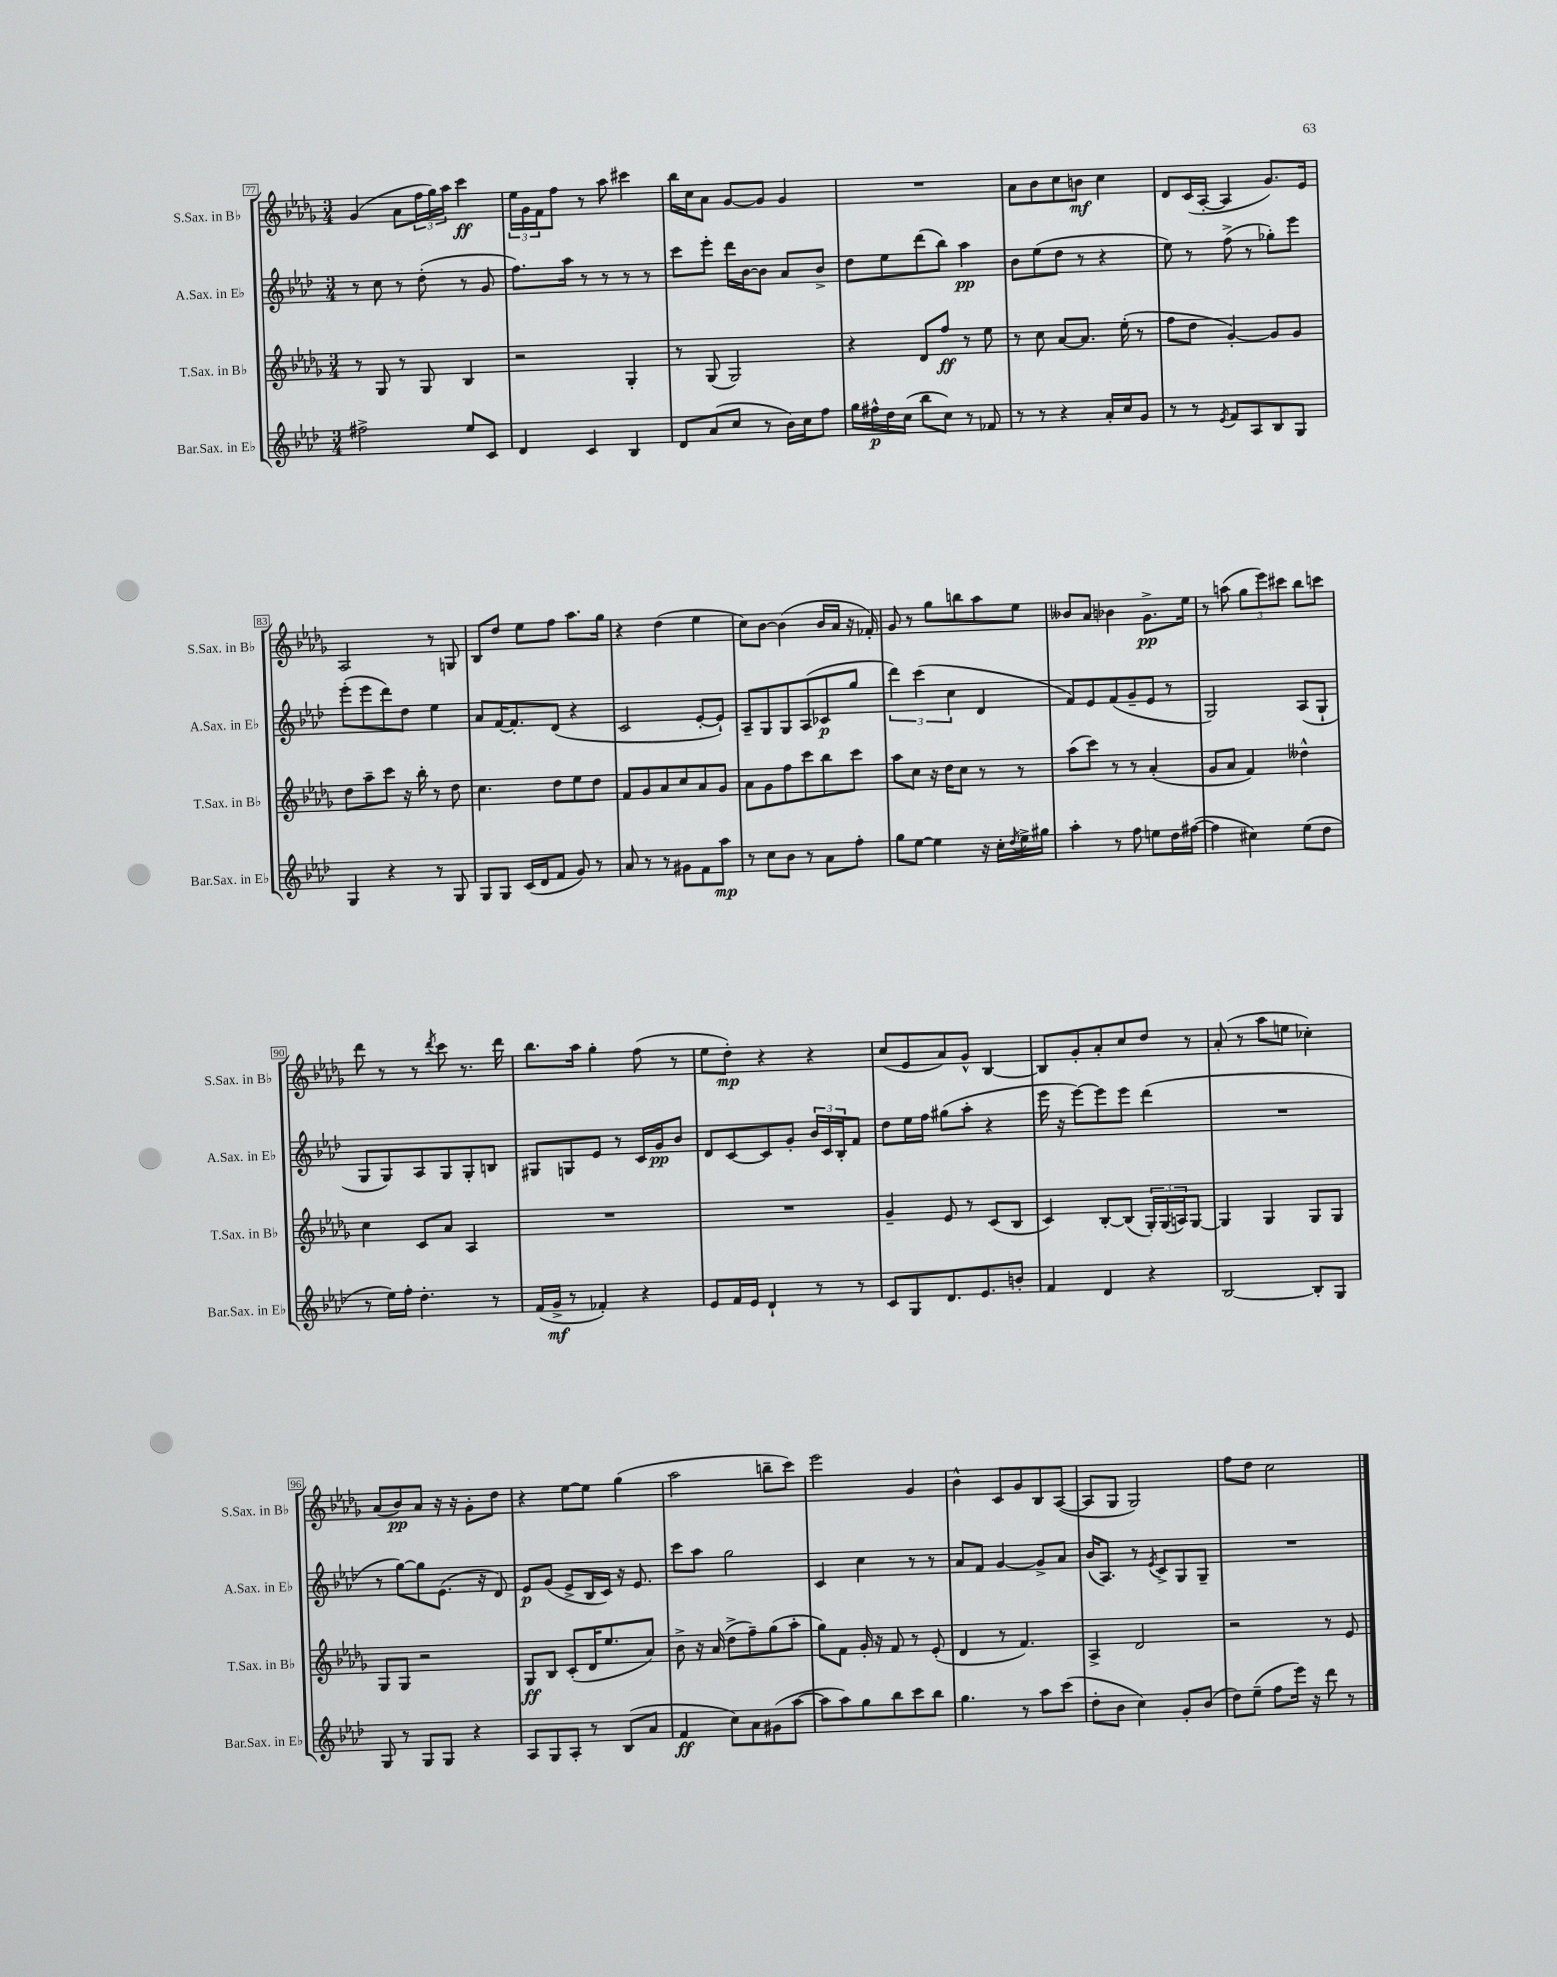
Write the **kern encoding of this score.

**kern	**kern	**kern	**kern
*staff4	*staff3	*staff2	*staff1
*clefG2	*clefG2	*clefG2	*clefG2
*k[b-e-a-d-]	*k[b-e-a-d-g-]	*k[b-e-a-d-]	*k[b-e-a-d-g-]
*M3/4	*M3/4	*M3/4	*M3/4
2ff#^\	8r	8r	(4g-/
.	8G-/	8cc\	.
.	8r	8r	8a-\L
.	8G-/	(8dd-'\	24ff\L
.	.	.	24gg-\)
.	.	.	24aa-\JJ
8ee-/L	4B-/	8r	4ccc\
8c/J	.	8g/	.
=	=	=	=
4d-/	2r	8.ff\L)	24ee-\LL
.	.	.	24g-\
.	.	.	24f\J
.	.	.	8ff\J
.	.	16aa-\Jk	.
4c/	.	8r	8r
.	.	8r	8aa-\
4B-/	4G-'/	8r	4ccc#\
.	.	8r	.
=	=	=	=
8d-/L	8r	8ccc\L	16bb-\LL
.	.	.	16cc\J
(8a-/	(8G-/	8eee-'\J	8a-\J
8cc/J	2G-/)	16ddd-\LL	[8g-/L
.	.	[16b-\J	.
8r	.	8b-\]J	8g-/]J
16b-\LL)	.	8a-/L	4g-/
16cc\J	.	.	.
8ff\J	.	8b-^/J	.
=	=	=	=
16gg\LL	4r	8dd-\L	2.r
16ff#^^\	.	.	.
16dd-\	.	8ee-\	.
(16cc\JJ	.	.	.
8bb-\L	8d-/L	(8ddd-\	.
8cc\J)	8ff/J	8bb-\J)	.
8r	8r	4aa-\	.
8f-/	8ee-\	.	.
=	=	=	=
8r	8r	8b-\L	8a-\L
8r	8cc\	(8ee-\	8b-\
4r	[8a-/L	8dd-\J	8cc\
.	8.a-/]J	8r	8b\J
16a-'/LL	.	4r	4cc\
16cc/J	(16ee-'\	.	.
8g/J	8r	.	.
=	=	=	=
8r	8ff\L	8ee-\)	8d-/L
8r	8dd-\J	8r	(16c/L
.	.	.	[16A-'/JJ
8qe-/	.	.	.
8f/L	[4g-'/)	(8ff^\	4A-/]
8A-/	.	8r	.
8B-/	8g-/]L	8gg-'\L)	8.g-/L)
8G/J	8g-/J	8eee-\J	.
.	.	.	16e-/Jk
=	=	=	=
4G/	8dd-\L	(8eee-'\L	2A-/
.	8aa-~\	8eee-\	.
4r	8ccc\J	8ddd-\)	.
.	16r	8dd-\J	.
.	16bb-'\	.	.
8r	8r	4ee-\	8r
8G/	8dd-\	.	8G/
=	=	=	=
8G/L	4.cc\	8a-/L	8B-/L
8G/J	.	[16f/K	8dd-/J
.	.	8.f'/]	.
(16c/LL	.	.	8ee-\L
16d-/J	.	.	.
8f/J	8dd-\L	(8d-/J	8ff\J
8g/)	8ee-\	4r	8.aa-\L
8r	8dd-\J	.	.
.	.	.	16gg-\Jk
=	=	=	=
8a-/	8f/L	2c/	4r
8r	8g-/	.	.
8r	8a-/	.	(4dd-\
8g#\L	8cc/	.	.
8f\	8a-/	[8e-'/L	4ee-\
8aa-\J	8g-/J	8e-`/]J)	.
=	=	=	=
8r	8a-\L	8A-~/L	8cc\L)
8cc\L	8g-\	8G/	[8b-\J
8b-\J	8ff\	8G/	(4b-\]
8r	8ccc\	(8A-/	.
8a-\L	8bb-\	8c-/	16b-/LL
.	.	.	16a-/JJ
8ff'\J	8ccc\J	8gg/J	16r
.	.	.	16f-'/)
=	=	=	=
8gg\L	8aa-\L	6ddd-\)	8g-/
[8ee-\J	8cc\J	.	8r
.	.	(6ccc\	.
4ee-\]	16r	.	8gg-\L
.	16dd-\LK	.	.
.	.	6cc\	.
.	8cc\J	.	8bb\
16r	8r	4d-/	8aa-\
16cc'\LL	.	.	.
8qdd-/	.	.	.
16ee-^\	8r	.	8ee-\J
16gg#\JJ	.	.	.
=	=	=	=
4aa-'\	(8aa-\L	8f/L)	8b--/L
.	8ccc\J)	8e-/	8a-/J
8r	8r	(8f/	4b-\
8ff\	8r	8g~/	.
8ee\L	(4a-'/	8e-/J	8.g-^\L
16dd-\L	.	8r	.
([16ff#\JJ	.	.	16ee-\Jk
=	=	=	=
4ff#\]	8g-/L	2G/)	8r
.	8a-/J	.	(8aa\
4cc#\)	4f/)	.	12gg-\L
.	.	.	12eee-\)
.	.	.	12ccc#\J
(8ee-\L	4dd--^^\	(8A-/L	8bb-\L
8dd-\J	.	8G`/J	8ccc\J
=	=	=	=
8r	4cc\	8G/L	8ddd-\
16ee-\LL)	.	8G/)	8r
16ff'\JJ	.	.	.
4.dd-'\	8c/L	8A-/	8r
.	.	.	8qddd-/
.	8a-/J	8G/	8ccc\
.	4A-/	8G'/	8.r
8r	.	8B/J	.
.	.	.	16ddd-\
=	=	=	=
(16f/LL	2.r	8G#/L	8.bb-\L
16g^/JJ	.	.	.
8r	.	8G/	.
.	.	.	16aa-\Jk
4f-'/)	.	8e-/J	4gg-'\
.	.	8r	.
4r	.	16c/LL	(8ff\
.	.	16g/J	.
.	.	8b-/J	8r
=	=	=	=
8e-/L	2.r	8d-/L	8ee-\L
16f/L	.	[8c/	8dd-'\J)
16e-/JJ	.	.	.
4d-`/	.	8c/]	4r
.	.	8g'/J	.
8r	.	24b-/LL	4r
.	.	24c/	.
.	.	24B-'/J	.
8r	.	8f/J	.
=	=	=	=
8c/L	4g-~/	8dd-\L	(8cc/L
8G/	.	16ee-\L	8e-/
.	.	16ff\JJ	.
8.d-/	8e-/	(8gg#\L	8a-/)
.	8r	8aa-'\J	8g-^^/J
8.e-/	.	.	.
.	(8c/L	4r	[4B-/
8b'/J	8B-/J	.	.
=	=	=	=
4f/	4c/)	16eee-\	8B-/]L
.	.	16r	.
.	.	[8eee-\L)	8g-'/
4d-/	[8B-'/L	8eee-\]	8a-'/
.	(8B-/]J	8eee-\J	8cc/
4r	24G-'/LL)	(4ddd-\	8dd-/J
.	(24G-/	.	.
.	24A/J)	.	.
.	[8G-/J	.	8r
=	=	=	=
[2B-/	4G-/]	2.r	(8a-'/
.	.	.	8r
.	4G-/	.	8aa-\L
.	.	.	8ee\J
8B-'/]L	8G-/L	.	4cc-'\)
8G/J	8G-/J	.	.
=	=	=	=
8G/	8G-/L	8r	(8a-/L
8r	8G-/J	[8gg\L)	8b-/)
8G/L	2r	8gg\]	8a-/J
8G/J	.	(8.e-\J	16r
.	.	.	16r
4r	.	.	8g-'\L
.	.	16r	.
.	.	8d-/)	8dd-\J
=	=	=	=
8A-/L	8G-/L	8e-/L	4r
8G/	8B-/J	(8g/J	.
8A-'/J	(8c'/L	8e-^/L	[8ee-\L
8r	16d-/K	16B-/L	8ee-\]J
.	8.ee-/	16c/JJ)	.
(8B-/L	.	16r	(4gg-\
.	.	8.e-/	.
8a-/J	8a-/J)	.	.
=	=	=	=
4f/	8b-^\	8ccc\L	2aa-\
.	16r	8aa-\J	.
.	(16a-/	.	.
8cc\L)	8dd-^\L	2gg\	.
8a-\	8ff~\)	.	.
(8g#\	(8gg-\	.	8bb~\L
[8aa-\J	8aa-'\J	.	8ccc\J)
=	=	=	=
8aa-\]L	8gg-\L)	4c/	2eee-\
8aa-\)	8f\J	.	.
8gg\	16g-'/	4cc\	.
.	16r	.	.
8bb-\	8f/	.	.
8ccc\	8r	8r	4g-/
8bb-\J	(8e-'/	8r	.
=	=	=	=
4.gg\	4d-/	8a-/L	4b-^^\
.	.	8f/J	.
.	8r	[4g/	8c/L
8r	4.f/)	.	8g-/
8aa-\L	.	8g^/]L	8B-/
(8ccc\J	.	8a-/J	([8A-/J
=	=	=	=
8dd-'\L	4A-^/	(16b-/LK	8A-/]L
.	.	8.A-/J)	.
8b-\J	.	.	8G-/J
4cc\)	2d-/	8r	2G-/)
.	.	8qe-/	.
.	.	8c^/L	.
8g'/L	.	8G/	.
(8b-/J	.	8G~/J	.
=	=	=	=
8dd-\L)	2r	2.r	8ff\L
(8ee-~\J	.	.	8dd-\J
8ff\L	.	.	2cc\
16eee-\Jk)	.	.	.
16r	.	.	.
8ddd-\	8r	.	.
8r	8e-/	.	.
==	==	==	==
*-	*-	*-	*-
